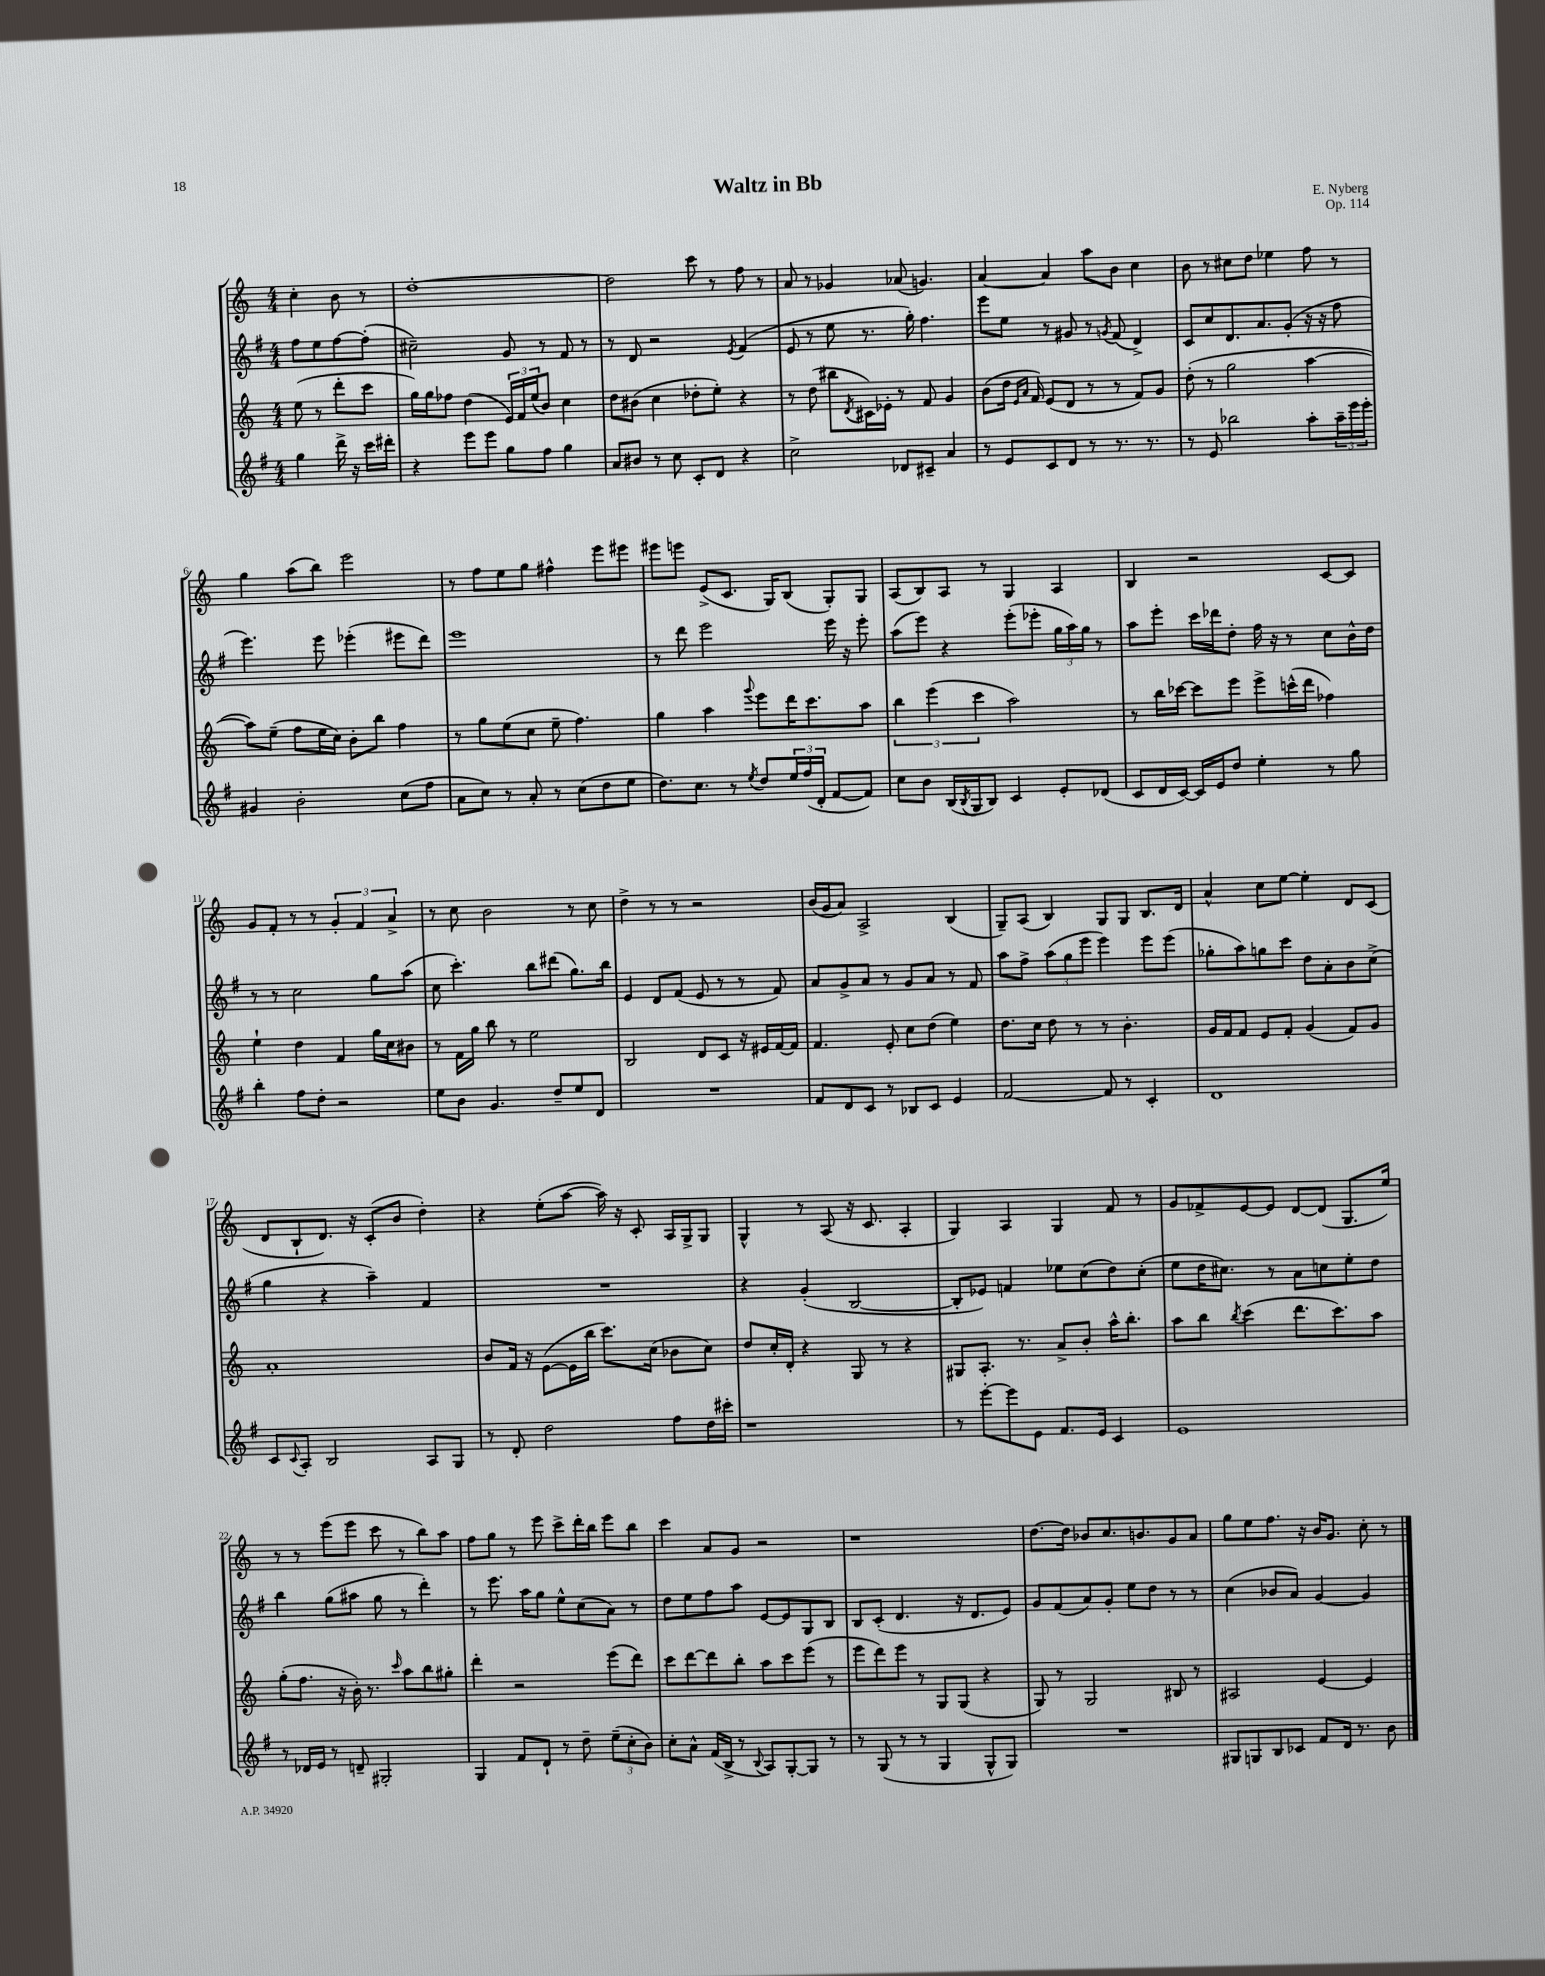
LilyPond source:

\header { title = "Waltz in Bb" composer = "E. Nyberg" opus = "Op. 114" }
<<
\new StaffGroup <<
\new Staff = "s0" {
    \clef treble \key c \major \numericTimeSignature \time 4/4 \partial 2
    c''4-. b'8 r8 |
    d''1~-. |
    d''2 c'''8 r8 f''8 r8 |
    a'8 r8 ges'4 aes'8( g'4.) |
    a'4~ a'4 a''8 b'8 c''4 |
    b'8 r8 cis''8 d''8 ees''4 f''8 r8 |
    g''4 a''8( b''8) e'''2 |
    r8 f''8 e''8 g''8 fis''4-^ e'''8 eis'''8 |
    eis'''8 e'''8 e'8->( c'8. g16) b8( g8-.) g8 |
    a8( b8) a8 r8 g4 a4 |
    b4 r2 c'8~ c'8 |
    g'8 f'8-. r8 r8 \tuplet 3/2 { g'4-. f'4 a'4-> } |
    r8 c''8 b'2 r8 c''8 |
    d''4-> r8 r8 r2 |
    b'16( g'16 a'8) a2-> b4( |
    g8--) a8( b4) g8 g8 b8. d'16 |
    a'4-^ c''8 e''8~ e''4-. d'8 c'8( |
    d'8 b8-! d'8.) r16 c'8-.( b'8 d''4-.) |
    r4 e''8-.( a''8~ a''16) r16 c'8-. a16 g16-> g8 |
    g4-^ r8 a8( r16 c'8. a4-. |
    g4) a4 g4 f'8 r8 |
    g'8 fes'8-> e'8~ e'8 d'8~ d'8( g8. e''16) |
    r8 r8 e'''8( e'''8 c'''8 r8 b''8) a''8 |
    f''8 g''8 r8 e'''8 c'''8-> d'''16-. b''16 e'''8 b''8 |
    c'''4 a'8 g'8 r2 |
    r1 |
    d''8.~ d''16 bes'8 c''8. b'8. g'8 a'8 |
    g''8 e''8 f''8. r16 b'16 g'8. c''8-. r8 \bar "|." |
}
\new Staff = "s1" {
    \clef treble \key g \major \numericTimeSignature \time 4/4 \partial 2
    fis''8 e''8 fis''8~ fis''8-.( |
    cis''2--) g'8 r8 fis'8 r8 |
    r8 d'8 r2 \acciaccatura { e'8 } fis'4( |
    e'8 r8 e''8 r8. g''16-.) fis''4. |
    e'''8 e''8 r8 gis'8 r8 \acciaccatura { g'8 } fis'8( d'4->) |
    c'8 c''8 d'8. a'8. g'8-.( r16 r16 fis''8 |
    e'''4.) e'''8 ees'''4-.( eis'''8 d'''8) |
    e'''1 |
    r8 d'''8 e'''2 e'''16 r16 e'''8-. |
    a''8( e'''8) r4 e'''8-.( ees'''8-. \tuplet 3/2 { g''16 a''16) g''16 } r8 |
    a''8 e'''8-. c'''16 des'''16 d''8-. fis''16 r16 r8 c''8 b'16-^ d''16 |
    r8 r8 c''2 g''8 a''8( |
    c''8 c'''4.-.) b''8 dis'''8( g''8.) b''16 |
    e'4 d'8 fis'8( e'8 r8 r8 fis'8) |
    a'8 g'8-> a'8 r8 g'8 a'8 r8 fis'8 |
    a''8 fis''8-> \tuplet 3/2 { a''8( g''8 e'''8 } e'''4) e'''8 e'''8( |
    ges''8-. a''8) g''8 c'''8 d''8 a'8-. b'8 c''8->( |
    g''4 r4 a''4--) fis'4 |
    R1 |
    r4 g'4-.( b2~ |
    b8-. ees'8) f'4 ees''8 c''8( d''8) c''8-.( |
    e''8 d''16 cis''8.) r8 a'8 c''8 e''8-. d''8 |
    b''4 g''8( ais''8 g''8 r8 d'''4-.) |
    r8 e'''8. a''16 g''8 e''8-^ c''8( a'8) r8 |
    d''8 e''8 fis''8 a''8 e'8~ e'8 g8 b8 |
    b8 c'8-.( d'4. r16 d'8. e'8) |
    g'8 fis'8( a'8) g'8-. e''8 d''8 r8 r8 |
    c''4( bes'8 a'8) g'4~ g'4 \bar "|." |
}
\new Staff = "s2" {
    \clef treble \key c \major \numericTimeSignature \time 4/4 \partial 2
    e''8( r8 d'''8-. c'''8 |
    g''16) g''16 fes''8 d''4( \tuplet 3/2 { e'16) f'16 e''16( } b'8) c''4 |
    d''8 bis'8( c''4 des''8-. e''8-.) r4 |
    r8 d''8( bis''8 \acciaccatura { d'8 } cis'16) ees'16-. r8 f'8 g'4 |
    b'8( d''16 \grace { e'16 a'16 } f'16) e'8( d'8 r8 r8 f'8) g'8 |
    d''8-.( r8 g''2 a''4~ |
    a''8) e''8--( f''8 e''16 c''16) b'8-. b''8 f''4 |
    r8 g''8 e''8( c''8 e''8-- f''4.) |
    g''4 a''4 \appoggiatura { g'''8 } e'''8 d'''16 c'''8. a''8 |
    \tuplet 3/2 { b''4 e'''4( c'''4 } a''2) |
    r8 b''16 ces'''16~ ces'''8 e'''8 e'''8-> c'''16-^( d'''16 fes''4) |
    e''4-! d''4 f'4 g''16 c''16 bis'8 |
    r8 f'16 g''16 b''8 r8 e''2 |
    b2 d'8 c'8 r16 eis'16 f'16~ f'16 |
    f'4. e'8-. c''8 d''8( e''4) |
    d''8. c''16 d''8 r8 r8 b'4.-. |
    g'16 f'16 f'8 e'8 f'8-. g'4( f'8) g'8 |
    a'1-. |
    b'8 f'16 r16 e'8~( e'16 b''16 c'''8.) c''16( bes'8 c''8) |
    d''8 c''16-. d'16-. r4 g8 r8 r4 |
    gis8 a8.-. r8. a'8-> b'8-. a''16-^ b''8.-. |
    a''8 b''8 \acciaccatura { b''8 } c'''4( d'''8. c'''8.) a''8 |
    g''8-.( f''8. r16 b'16-.) r8. \grace { c'''16 } a''8 b''8 gis''8-. |
    d'''4-. r2 e'''8( d'''8) |
    c'''8 d'''8~ d'''8 b''8-. a''8 c'''8 e'''8( r8 |
    e'''8 d'''8) e'''8 r8 g8 g8( r4 |
    g8) r8 g2 bis8 r8 |
    ais2 e'4~ e'4 \bar "|." |
}
\new Staff = "s3" {
    \clef treble \key g \major \numericTimeSignature \time 4/4 \partial 2
    g''4 d'''16-> r16 c'''16 dis'''16-. |
    r4 e'''8 e'''8 g''8 fis''8 g''4 |
    a'8 bis'8 r8 c''8 c'8-. d'8 r4 |
    c''2-> des'8 cis'8-- a'4 |
    r8 e'8 c'8 d'8 r8 r8. r8. |
    r8 e'8 bes''2 a''8-. \tuplet 3/2 { a''16-- e'''16 e'''16-. } |
    gis'4 b'2-. c''8( fis''8 |
    a'8 c''8) r8 a'8-. r8 c''8( d''8 e''8 |
    d''8.) c''8. r8 \acciaccatura { e''8 } d''8 \tuplet 3/2 { e''16 fis''16( d'16-. } fis'8~ fis'8) |
    c''8 b'8 b16( \acciaccatura { b8 } g16 b8) c'4 e'8-. des'8( |
    c'8 d'16 c'16~) c'16 e'16 d''8 e''4-. r8 g''8 |
    b''4-. fis''8 d''8-. r2 |
    e''8 b'8 g'4. d''8-- e''8 d'8 |
    R1 |
    fis'8 d'8 c'8 r8 bes8 c'8 e'4 |
    fis'2~ fis'8 r8 c'4-. |
    d'1 |
    c'8 \appoggiatura { c'8 } a8-. b2 a8 g8 |
    r8 d'8-. d''2 fis''8 d''16 cis'''16-. |
    r1 |
    r8 e'''8~-. e'''8 e'8 fis'8. e'16 c'4 |
    e'1 |
    r8 des'16 e'16 r8 d'8-- gis2-. |
    g4 fis'8 d'8-! r8 d''8-- \tuplet 3/2 { e''8--( c''8-. b'8) } |
    c''8-. a'8-^ fis'16( b16-> r8 \appoggiatura { b8 } a8) g8~-. g8 r8 |
    r8 g8( r8 r8 g4 g8-^ g8) |
    R1 |
    gis8 g8 b8 ces'8 fis'8 d'16 r8. b'8 \bar "|." |
}
>>
>>
